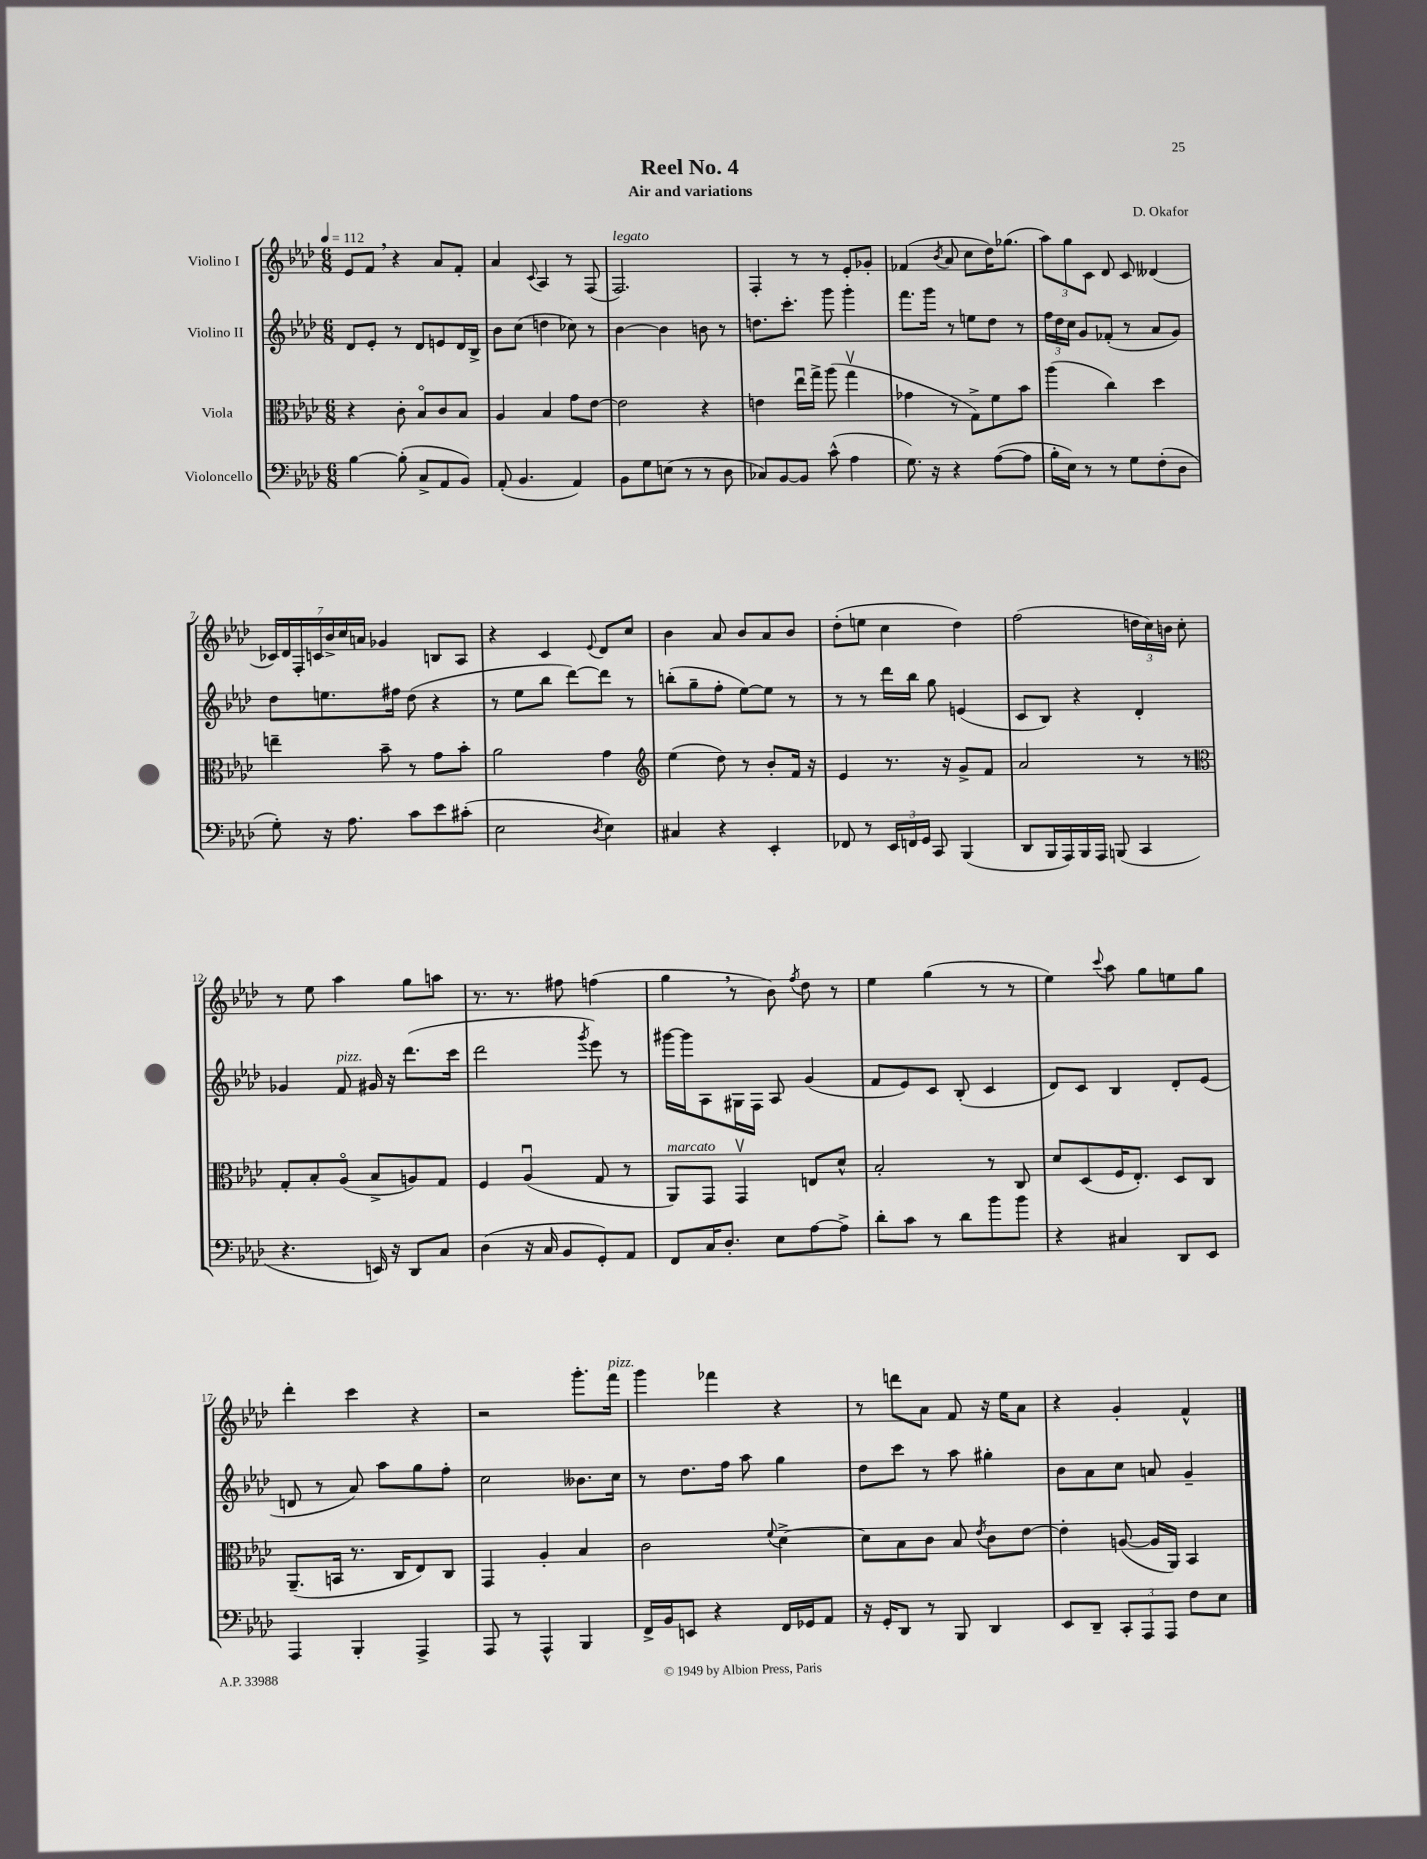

**kern	**kern	**kern	**kern
*part4	*part3	*part2	*part1
*staff4	*staff3	*staff2	*staff1
*I"Violoncello	*I"Viola	*I"Violino II	*I"Violino I
*clefF4	*clefC3	*clefG2	*clefG2
*k[b-e-a-d-]	*k[b-e-a-d-]	*k[b-e-a-d-]	*k[b-e-a-d-]
*M6/8	*M6/8	*M6/8	*M6/8
*MM112	*MM112	*MM112	*MM112
=1	=1	=1	=1
[4B-\	4r	8d-/L	8e-/L
.	.	8e-'/J	8f,/J
(8B-'\]	8c'\	8r	4r
8C^/L	8B-/L	8d-/L	.
8AA-/	8c/	8en/	8a-/L
8BB-/J)	8B-/J	16d-/L	8f'/J
.	.	16B-^/JJ	.
=2	=2	=2	=2
(8AA-'/	4A-/	8b-\L	4a-/
4.BB-/	.	(8cc\J	.
.	.	.	8qqc/
.	4B-/	4ddn\	4A-/
4AA-/)	8g\L	8cc-X\)	8r
.	[8e-\J	8r	(8F/
=3	=3	=3	=3
!	!	!	!LO:TX:a:i:t=legato
8BB-\L	2e-\]	[4b-\	2.F/)
8G\	.	.	.
(8En\J	.	4b-\]	.
8r	.	.	.
8r	4r	8bn\	.
8D-\	.	8r	.
=4	=4	=4	=4
8C-X/L)	4en\	8.ddn\L	4F'/
[8BB-/	.	.	.
.	.	8.ccc'\J	.
8BB-/J]	16ee-u\LL	.	8r
.	16gg^\JJ	.	.
(8c^^\	(8aa-\	8ggg\	8r
4A-\	4ggv\	4ggg'\	8e-'/L
.	.	.	8g-X'/J
=5	=5	=5	=5
8.G\)	4g-X\	8.fff\L	(4f-X/
16r	.	16ggg\Jk	.
.	.	.	8qb-/
4r	8r	8r	8a-/
.	8G^\L)	8een\L	8cc\L
([8A-\L	8f\	8dd-\J	16dd-\K)
.	.	.	(8.gg-X\J
8A-\J]	8b-\J	8r	.
=6	=6	=6	=6
16B-'\LL	(4aa-\	24ff\LL	12aa-\L)
.	.	24dd-\	.
16E-\JJ)	.	.	.
.	.	24cc\JJ	12gg\
8r	.	8g/L	.
.	.	.	12c\J
8r	4cc\)	(8f-X'/J	8d-/
8G\L	.	8r	8c/
(8F'\	4dd-\	8a-/L	(4d--X/
8D-\J	.	8g/J)	.
!!LO:LB:g=z
=7	=7	=7	=7
8G'\)	4een~\	8dd-\L	28c-X/LL)
.	.	.	28d-/
.	.	.	28F'/
.	.	.	28cn/
16r	.	8.een\	.
.	.	.	28b-^/
.	.	.	28cc/
8.A-\	.	.	.
.	.	.	28an/JJ
.	8b-~\	.	4g-X/
.	.	16ff#X\Jk	.
8c\L	8r	(8dd-\	.
8e-\	8g\L	4r	8Bn/L
(8c#X'\J	8b-'\J	.	8A-/J
=8	=8	=8	=8
2E-\	2a-\	8r	4r
.	.	8ee-\L	.
.	.	8bb-\J	4c/
.	.	[8ddd-\L)	.
8qD-/	.	.	8qqe-/
4E-\)	4g\	8ddd-\J]	8d-/L
.	.	8r	8cc/J
=9	=9	=9	=9
*	*clefG2	*	*
4C#X/	(4ee-\	(8bbn'\L	4b-\
.	.	8gg~\	.
4r	8dd-\)	8ff'\J	8a-/
.	8r	[8ee-\L)	8b-/L
4EE-'/	8b-'/L	8ee-\J]	8a-/
.	16f/Jk	8r	8b-/J
.	16r	.	.
=10	=10	=10	=10
8FF-X/	4e-/	8r	(8dd-'\L
8r	.	8r	8een\J
24EE-/LL	8.r	16ddd-\LL	4cc\
24FFn/	.	.	.
.	.	16bb-\JJ	.
24GG/JJ	.	.	.
8CC/	.	8gg\	.
.	16r	.	.
(4BBB-/	8g^/L	(4en/	4dd-\)
.	8f/J	.	.
=11	=11	=11	=11
8DD-/L	2a-/	8c/L	(2ff\
16BBB-/L	.	8B-/J)	.
16AAA-/)	.	.	.
16BBB-/	.	4r	.
16AAA-/JJ	.	.	.
(8BBBn/	.	.	.
4CC/	8r	4d-'/	24ddn\LL
.	.	.	24cc\)
.	.	.	24bn\JJ
.	8r	.	8cc'\
!!LO:LB:g=z
=12	=12	=12	=12
*	*clefC3	*	*
4.r	8G'/L	4g-X/	8r
.	8B-'/	.	8ee-\
!	!	!LO:TX:a:i:t=pizz.	!
.	(8A-/J	8f/	4aa-\
16EEn/)	8B-^/L	16g#X/	.
16r	.	16r	.
8DD-/L	8An/)	(8.ddd-\L	8gg\L
8C/J	8G/J	.	8aan\J
.	.	16ccc\Jk	.
=13	=13	=13	=13
(4D-\	4F/	2ddd-\	8.r
.	.	.	8.r
16r	(4A-u/	.	.
16C/	.	.	.
8BB-/L	.	.	8ff#X\
.	.	8qggg/	.
8GG'/)	8G/	8eee-\)	(4ffn\
8AA-/J	8r	8r	.
=14	=14	=14	=14
!	!LO:TX:a:i:t=marcato	!	!
8FF/L	8AA-/L)	[16ggg#X\LL	4gg,\
.	.	16ggg#\J]	.
16C/K	8GG/J	8A-\	.
8.D-'/J	.	.	.
.	4GGv/	16G#X\L	8r
.	.	16F\JJ	.
8E-\L	.	8A-/	8b-\)
.	.	.	8qff/
[8A-\	8En/L	(4g/	8dd-\
8A-^\J]	8d-^^/J	.	8r
=15	=15	=15	=15
8d-'\L	2B-'/	8f/L	4ee-\
8c\J	.	8e-/)	.
8r	.	8c/J	(4gg\
8d-\L	.	(8B-'/	.
8b-\	8r	4c/	8r
8b-\J	8C/	.	8r
=16	=16	=16	=16
4r	8d-/L	8d-/L)	4ee-\)
.	(8D-/	8c/J	.
.	.	.	8qqccc/
4C#X/	16F/K	4B-/	8aa-\
.	8.E-'/J)	.	.
.	.	.	8gg\L
8DD-/L	8D-/L	8d-'/L	8een\
8EE-/J	8C/J	(8e-/J	8gg\J
!!LO:LB:g=z
=17	=17	=17	=17
4AAA-/	(8.AA-~/L	8dn/	4ddd-'\
.	.	8r	.
.	16BBn/Jk	.	.
4BBB-'/	8.r	8a-/)	4ccc\
.	.	8aa-\L	.
.	16C/KL	.	.
4AAA-^/	8E-/)	8gg\	4r
.	8C/J	8ff'\J	.
=18	=18	=18	=18
8AAA-/	4GG/	2cc\	2r
8r	.	.	.
4AAA-^^/	4A-'/	.	.
4BBB-/	4B-/	8.b--X\L	8.ggg'\L
!	!	!	!LO:TX:a:i:t=pizz.
.	.	16cc\Jk	16fff\Jk
=19	=19	=19	=19
16FF^/LL	2c\	8r	4ggg\
16BB-/J	.	.	.
8EEn/J	.	8.dd-\L	.
4r	.	.	4fff-X\
.	.	16ff\Jk	.
.	.	8aa-\	.
.	8qqf/	.	.
16FF/LL	[4d-^\	4gg\	4r
16GG-X/J	.	.	.
8AA-/J	.	.	.
=20	=20	=20	=20
16r	8d-\L]	8dd-\L	8r
16GG'/KL	.	.	.
8DD-/J	8B-\	8ccc\J	8dddn\L
8r	8c\J	8r	8a-\J
8BBB-/	8B-/	8aa-\	8f/
.	8qe-/	.	.
4DD-/	8c\L	4gg#X'\	16r
.	.	.	16ee-\KL
.	[8e-\J	.	8a-\J
=21	=21	=21	=21
8EE-/L	4e-'\]	8b-\L	4r
8DD-~/J	.	8a-\	.
12CC'/L	([8An/	8cc\J	4g'/
12AAA-/	.	.	.
.	16A/LL]	8an/	.
12AAA-/J	.	.	.
.	16AA-/JJ)	.	.
8F\L	4BB-/	4g~/	4f^^/
8E-\J	.	.	.
==	==	==	==
*-	*-	*-	*-
